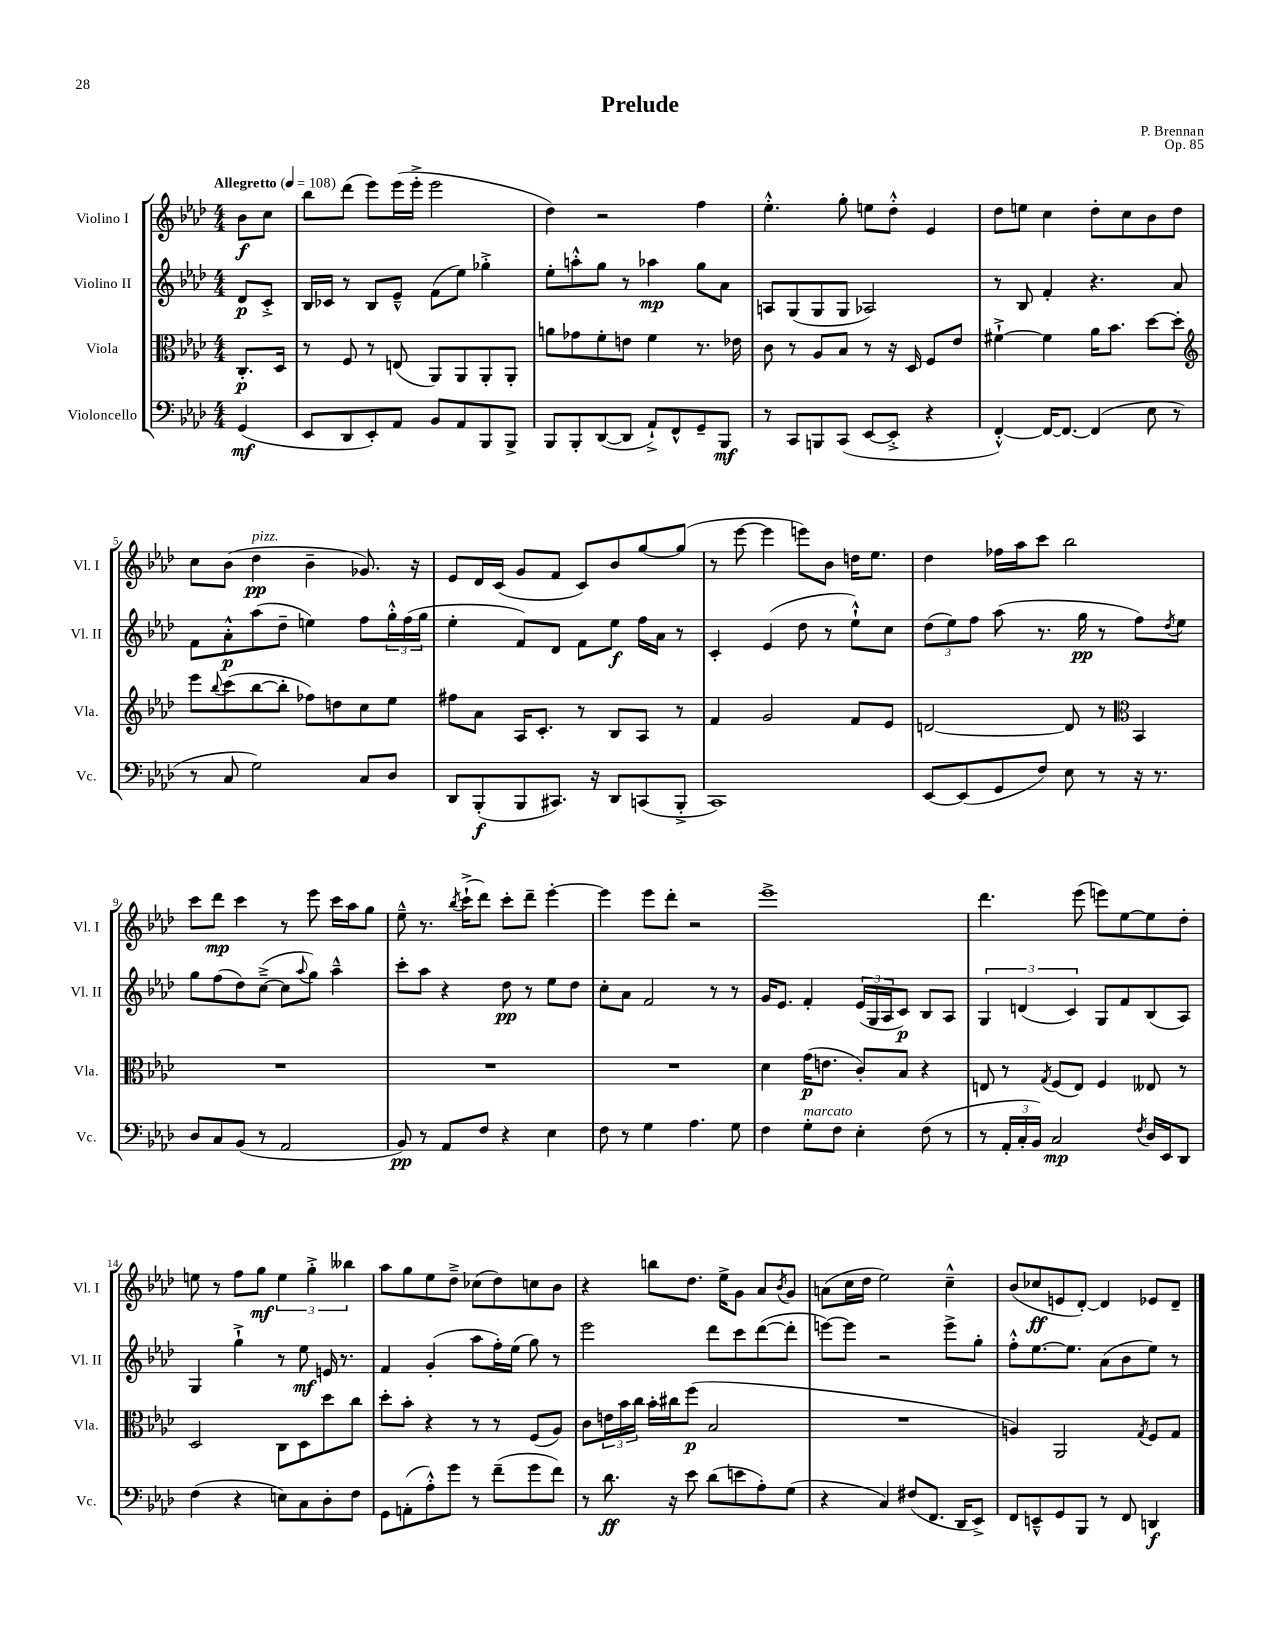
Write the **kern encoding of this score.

**kern	**dynam	**kern	**dynam	**kern	**dynam	**kern	**dynam
*part4	*part4	*part3	*part3	*part2	*part2	*part1	*part1
*staff4	*staff4	*staff3	*staff3	*staff2	*staff2	*staff1	*staff1
*I"Violoncello	*	*I"Viola	*	*I"Violino II	*	*I"Violino I	*
*I'Vc.	*	*I'Vla.	*	*I'Vl. II	*	*I'Vl. I	*
*clefF4	*	*clefC3	*	*clefG2	*	*clefG2	*
*k[b-e-a-d-]	*	*k[b-e-a-d-]	*	*k[b-e-a-d-]	*	*k[b-e-a-d-]	*
*M4/4	*	*M4/4	*	*M4/4	*	*M4/4	*
*MM108	*	*MM108	*	*MM108	*	*MM108	*
=	=	=	=	=	=	=	=
!	!	!	!	!	!	!LO:TX:a:B:t=Allegretto	!
(4GG/	mf	8.C'/L	p	8d-/L	p	8b-\L	f
.	.	.	.	8c'^/J	.	8cc\J	.
.	.	16D-/Jk	.	.	.	.	.
=1	=1	=1	=1	=1	=1	=1	=1
8EE-/L	.	8r	.	16B-/LL	.	8bb-\L	.
.	.	.	.	16c-X/JJ	.	.	.
8DD-/	.	8F/	.	8r	.	(8ddd-\J	.
8EE-'/)	.	8r	.	8B-/L	.	8eee-\L)	.
8AA-/J	.	(8En/	.	8e-~^^/J	.	(16eee-\L	.
.	.	.	.	.	.	16eee-'^\JJ	.
8BB-/L	.	8AA-/L)	.	(8f\L	.	2eee-\	.
8AA-/	.	8AA-/	.	8ee-\J)	.	.	.
8BBB-/	.	8AA-'/	.	4gg-X'^\	.	.	.
8BBB-^/J	.	8AA-'/J	.	.	.	.	.
=2	=2	=2	=2	=2	=2	=2	=2
8BBB-/L	.	8an\L	.	8ee-'\L	.	4dd-\)	.
8BBB-'/	.	8g-X\	.	8aan'^^\	.	.	.
([8DD-/	.	8f'\	.	8gg\J	.	2r	.
8DD-/J]	.	8en\J	.	8r	.	.	.
8AA-`^/L)	.	4f\	.	4aa-X\	mp	.	.
8FF^^/	.	.	.	.	.	.	.
8GG~/	.	8.r	.	8gg\L	.	4ff\	.
8BBB-/J	mf	.	.	8a-\J	.	.	.
.	.	16e-X\	.	.	.	.	.
=3	=3	=3	=3	=3	=3	=3	=3
8r	.	8c\	.	8An/L	.	4.ee-'^^\	.
8CC/L	.	8r	.	(8G/	.	.	.
8BBBn/	.	8A-/L	.	8G/	.	.	.
(8CC/J	.	8B-/J	.	8G/J	.	8gg'\	.
[8EE-/L	.	8r	.	2A-X/)	.	8een\L	.
8EE-'^/J]	.	16r	.	.	.	8dd-'^^\J	.
.	.	16D-/	.	.	.	.	.
4r	.	8F/L	.	.	.	4e-/	.
.	.	8e-/J	.	.	.	.	.
=4	=4	=4	=4	=4	=4	=4	=4
[4FF'^^/)	.	[4f#X`^\	.	8r	.	8dd-\L	.
.	.	.	.	8B-/	.	8een\J	.
16FF/KL_	.	4f#\]	.	4f'/	.	4cc\	.
8.FF/J_	.	.	.	.	.	.	.
(4FF/]	.	16a-\KL	.	4.r	.	8dd-'\L	.
.	.	8.b-\J	.	.	.	.	.
.	.	.	.	.	.	8cc\	.
8E-\	.	[8dd-\L	.	.	.	8b-\	.
8r	.	8dd-'\J]	.	8a-/	.	8dd-\J	.
!!LO:LB:g=z
=5	=5	=5	=5	=5	=5	=5	=5
*	*	*clefG2	*	*	*	*	*
8r	.	8eee-\L	.	8f\L	.	8cc\L	.
.	.	8qqbb-/	.	.	.	.	.
8C/	.	(8ccc\	.	8a-'^^\	p	(8b-\J	.
!	!	!	!	!	!	!LO:TX:a:i:t=pizz.	!
2G\)	.	[8bb-\	.	(8aa-\	.	4dd-\	pp
.	.	8bb-'\J]	.	8dd-~\J	.	.	.
.	.	8ff-X\L)	.	4een\)	.	4b-~\	.
.	.	8ddn\	.	.	.	.	.
8C/L	.	8cc\	.	8ff\L	.	8.g-X/)	.
8D-/J	.	8ee-\J	.	24gg'^^\L	.	.	.
.	.	.	.	(24ff\	.	.	.
.	.	.	.	.	.	16r	.
.	.	.	.	24gg\JJ	.	.	.
=6	=6	=6	=6	=6	=6	=6	=6
8DD-/L	.	8ff#X\L	.	4ee-'\	.	8e-/L	.
(8BBB-'/	f	8a-\J	.	.	.	16d-/L	.
.	.	.	.	.	.	(16c/JJ	.
8BBB-/	.	16A-/KL	.	8f/L)	.	8g/L	.
.	.	8.c'/J	.	.	.	.	.
8.CC#X/J)	.	.	.	8d-/J	.	8f/J	.
.	.	8r	.	8f\L	.	8c/L)	.
16r	.	.	.	.	.	.	.
8DD-/L	.	8B-/L	.	8ee-\J	f	8b-/	.
(8CCn/	.	8A-/J	.	16ff\LL	.	[8gg/	.
.	.	.	.	16a-\JJ	.	.	.
8BBB-'^/J	.	8r	.	8r	.	(8gg/J]	.
=7	=7	=7	=7	=7	=7	=7	=7
1CC)	.	4f/	.	4c'/	.	8r	.
.	.	.	.	.	.	[8eee-\	.
.	.	2g/	.	(4e-/	.	4eee-\]	.
.	.	.	.	8dd-\	.	8eeen\L)	.
.	.	.	.	8r	.	8b-\J	.
.	.	8f/L	.	8ee-`^^\L)	.	16ddn\KL	.
.	.	.	.	.	.	8.ee-\J	.
.	.	8e-/J	.	8cc\J	.	.	.
=8	=8	=8	=8	=8	=8	=8	=8
[8EE-/L	.	[2dn/	.	(12dd-\L	.	4dd-\	.
.	.	.	.	12ee-\)	.	.	.
(8EE-/]	.	.	.	.	.	.	.
.	.	.	.	12ff\J	.	.	.
8GG/	.	.	.	(8aa-\	.	16ff-X\LL	.
.	.	.	.	.	.	16aa-\J	.
8F/J)	.	.	.	8.r	.	8ccc\J	.
8E-\	.	8d/]	.	.	.	2bb-\	.
.	.	.	.	16gg\	pp	.	.
8r	.	8r	.	8r	.	.	.
*	*	*clefC3	*	*	*	*	*
16r	.	4BB-/	.	8ff\L)	.	.	.
8.r	.	.	.	.	.	.	.
.	.	.	.	8qdd-/	.	.	.
.	.	.	.	8ee-\J	.	.	.
!!LO:LB:g=z
=9	=9	=9	=9	=9	=9	=9	=9
8D-/L	.	1r	.	8gg\L	.	8ccc\L	.
8C/	.	.	.	(8ff\	.	8ddd-\J	mp
(8BB-/J	.	.	.	8dd-\)	.	4ccc\	.
8r	.	.	.	([8cc~^\J	.	.	.
2AA-/	.	.	.	8cc\L]	.	8r	.
.	.	.	.	8qqaa-/	.	.	.
.	.	.	.	8gg\J)	.	8eee-\	.
.	.	.	.	4aa-~^^\	.	16ccc\LL	.
.	.	.	.	.	.	16aa-\J	.
.	.	.	.	.	.	8gg\J	.
=10	=10	=10	=10	=10	=10	=10	=10
8BB-/)	pp	1r	.	8ccc'\L	.	8ee-~^^\	.
8r	.	.	.	8aa-\J	.	8.r	.
8AA-/L	.	.	.	4r	.	.	.
.	.	.	.	.	.	8qbb-/	.
.	.	.	.	.	.	(16ccc`^\KL	.
8F/J	.	.	.	.	.	8ddd-\J)	.
4r	.	.	.	8dd-\	pp	8ccc'\L	.
.	.	.	.	8r	.	8ddd-~\J	.
4E-\	.	.	.	8ee-\L	.	[4eee-'\	.
.	.	.	.	8dd-\J	.	.	.
=11	=11	=11	=11	=11	=11	=11	=11
8F\	.	1r	.	8cc'\L	.	4eee-\]	.
8r	.	.	.	8a-\J	.	.	.
4G\	.	.	.	2f/	.	8eee-\L	.
.	.	.	.	.	.	8ddd-'\J	.
4.A-\	.	.	.	.	.	2r	.
.	.	.	.	8r	.	.	.
8G\	.	.	.	8r	.	.	.
=12	=12	=12	=12	=12	=12	=12	=12
4F\	.	4d-\	.	16g/KL	.	1eee-^	.
.	.	.	.	8.e-/J	.	.	.
!LO:TX:a:i:t=marcato	!	!	!	!	!	!	!
8G'\L	.	(16g\KL	p	4f'/	.	.	.
.	.	8.en\J	.	.	.	.	.
8F\J	.	.	.	.	.	.	.
4E-'\	.	8c'/L)	.	(24e-/LL	.	.	.
.	.	.	.	24G/	.	.	.
.	.	.	.	24A-/J	.	.	.
.	.	8B-/J	.	8c/J)	p	.	.
(8F\	.	4r	.	8B-/L	.	.	.
8r	.	.	.	8A-/J	.	.	.
=13	=13	=13	=13	=13	=13	=13	=13
8r	.	8En/	.	6G/	.	4.ddd-\	.
24AA-'/LL	.	8r	.	.	.	.	.
24C'/	.	.	.	(6dn/	.	.	.
24BB-/JJ)	.	.	.	.	.	.	.
.	.	8qG/	.	.	.	.	.
2C/	mp	(8F/L	.	.	.	.	.
.	.	.	.	6c/)	.	.	.
.	.	8E/J)	.	.	.	(8eee-\	.
.	.	4F/	.	8G/L	.	8eeen\L)	.
.	.	.	.	8f/	.	[8ee-\	.
8qF/	.	.	.	.	.	.	.
16D-/LL	.	8E--X/	.	(8B-/	.	8ee-\]	.
16EE-/J	.	.	.	.	.	.	.
8DD-/J	.	8r	.	8A-/J)	.	8dd-'\J	.
!!LO:LB:g=z
=14	=14	=14	=14	=14	=14	=14	=14
(4F\	.	2D-/	.	4G/	.	8een\	.
.	.	.	.	.	.	8r	.
4r	.	.	.	4gg`^\	.	8ff\L	.
.	.	.	.	.	.	8gg\J	mf
8En\L)	.	8C\L	.	8r	.	6ee\	.
8C\	.	8D-\	.	8ee-\	mf	.	.
.	.	.	.	.	.	6gg'^\	.
8D-'\	.	8dd-\	.	16en/	.	.	.
.	.	.	.	8.r	.	.	.
.	.	.	.	.	.	6bb--X\	.
8F\J	.	8cc\J	.	.	.	.	.
=15	=15	=15	=15	=15	=15	=15	=15
8GG\L	.	8dd-'\L	.	4f/	.	8aa-\L	.
(8AAn'\	.	8b-'\J	.	.	.	8gg\	.
8A-'^^\)	.	4r	.	(4g'/	.	8ee-\	.
8g\J	.	.	.	.	.	8dd-~^\J	.
8r	.	8r	.	8aa-\L	.	(8cc-X\L	.
(8f~\L	.	8r	.	16ff'\L)	.	8dd-\)	.
.	.	.	.	(16ee-\JJ	.	.	.
8g\	.	(8F/L	.	8gg\)	.	8ccn\	.
8f\J)	.	8A-/J)	.	8r	.	8b-\J	.
=16	=16	=16	=16	=16	=16	=16	=16
8r	.	8c\L	.	2eee-\	.	4r	.
8.d-\	ff	24en\L	.	.	.	.	.
.	.	24b-\	.	.	.	.	.
.	.	24cc\JJ	.	.	.	.	.
.	.	16b-'\LL	.	.	.	8bbn\L	.
16r	.	16cc#X\J	.	.	.	.	.
8e-\	.	(8ff\J	p	.	.	8.dd-\J	.
(8d-\L	.	2B-/	.	8ddd-\L	.	.	.
.	.	.	.	.	.	16ee-^\KL	.
8en\	.	.	.	8ccc\	.	8g\J	.
8A-'\)	.	.	.	([8ddd-\	.	8a-/L	.
.	.	.	.	.	.	8qb-/	.
(8G\J	.	.	.	8ddd-'\J]	.	8g/J	.
=17	=17	=17	=17	=17	=17	=17	=17
4r	.	1r	.	[8eeen\L)	.	(8an\L	.
.	.	.	.	8eee\J]	.	16cc\L	.
.	.	.	.	.	.	16dd-\JJ	.
4C/)	.	.	.	2r	.	2ee-\)	.
(8F#X/L	.	.	.	.	.	.	.
8.FF/J	.	.	.	.	.	.	.
.	.	.	.	8eee^\L	.	4cc~^^\	.
16DD-/KL	.	.	.	.	.	.	.
8EE-^/J)	.	.	.	8gg'\J	.	.	.
=18	=18	=18	=18	=18	=18	=18	=18
8FF/L	.	4An/)	.	8ff'^^\L	.	(8b-/L	.
8EEn~^^/	.	.	.	[8.ee-\	.	8cc-X/	ff
8GG/	.	2AA-/	.	.	.	8en/	.
.	.	.	.	8.ee-\J]	.	.	.
8BBB-/J	.	.	.	.	.	[8d-'/J)	.
8r	.	.	.	(8a-\L	.	4d-/]	.
8FF/	.	.	.	8b-\	.	.	.
.	.	8qG/	.	.	.	.	.
4DDn/	f	8F/L	.	8ee-\J)	.	8e-X/L	.
.	.	8G/J	.	8r	.	8d-~/J	.
==	==	==	==	==	==	==	==
*-	*-	*-	*-	*-	*-	*-	*-
